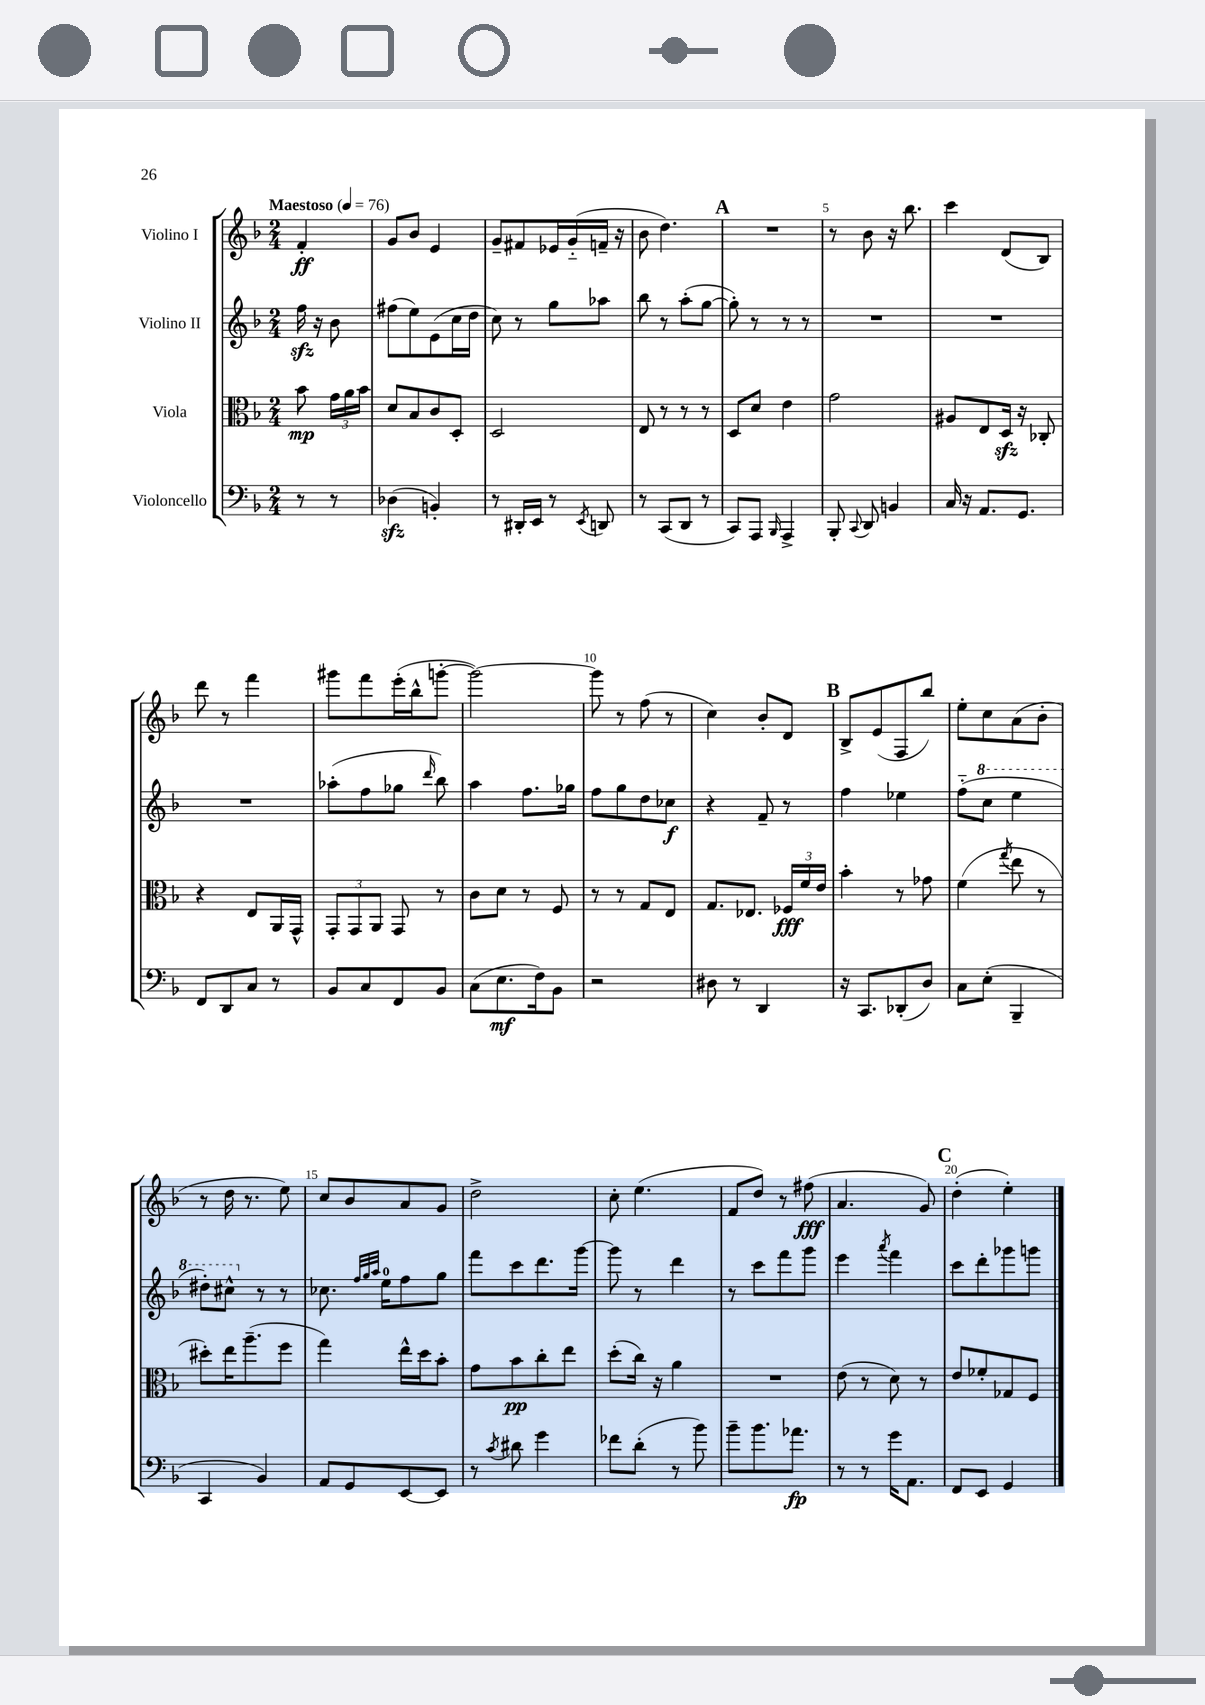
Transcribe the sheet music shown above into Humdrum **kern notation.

**kern	**kern	**kern	**kern
*staff4	*staff3	*staff2	*staff1
*clefF4	*clefC3	*clefG2	*clefG2
*k[b-]	*k[b-]	*k[b-]	*k[b-]
*M2/4	*M2/4	*M2/4	*M2/4
*MM76	*MM76	*MM76	*MM76
8r	8b-\	16ff\	4f'/
.	.	16r	.
8r	24g\LL	8b-\	.
.	24a\	.	.
.	24b-\JJ	.	.
=	=	=	=
(4D-\	8d/L	(8ff#\L	8g/L
.	8B-/	8ee\)	8b-/J
4BB'/)	8c/	(8e\	4e/
.	8D'/J	16cc\L	.
.	.	16dd\JJ	.
=	=	=	=
8r	2D/	8cc\)	8g~/L
16DD#'/LL	.	8r	8f#/
16EE/JJ	.	.	.
8r	.	8gg\L	16e-/L
.	.	.	(16g'~/
8qEE/	.	.	.
8DD/	.	8aa-\J	16f~/JJ
.	.	.	16r
=	=	=	=
8r	8E/	8bb-\	8b-\
(8CC/L	8r	8r	4.dd\)
8DD/J	8r	(8aa'\L	.
8r	8r	[8gg\J	.
=	=	=	=
8CC/L)	8D/L	8gg'\])	2r
8AAA/J	8d/J	8r	.
16qqBBB-/	.	.	.
4AAA^/	4e\	8r	.
.	.	8r	.
=	=	=	=
8BBB-'/	2g\	2r	8r
8qqCC/	.	.	.
8DD/	.	.	8b-\
4BB/	.	.	16r
.	.	.	8.bb-\
=	=	=	=
16C/	8A#/L	2r	4ccc\
16r	.	.	.
8.AA/L	8E/	.	.
.	16D/Jk	.	(8d/L
8.GG/J	16r	.	.
.	8C-'/	.	8B-/J)
=	=	=	=
8FF/L	4r	2r	8ddd\
8DD/	.	.	8r
8C/J	8E/L	.	4fff\
8r	16AA/L	.	.
.	16GG^^/JJ	.	.
=	=	=	=
8BB-/L	12GG'/L	(8aa-'\L	8ggg#\L
.	12GG/	.	.
8C/	.	8ff\	8fff\
.	12AA/J	.	.
8FF/	8GG/	8gg-\J	(16eee'\L
.	.	.	16bb-^^\J
.	.	16qqddd/	.
8BB-/J	8r	8bb-\)	[8ggg'\J
=	=	=	=
(8C\L	8c\L	4aa\	2ggg\_)
8.E\	8d\J	.	.
.	8r	8.ff\L	.
16F\k)	.	.	.
8BB-\J	8F/	.	.
.	.	16gg-\Jk	.
=	=	=	=
2r	8r	8ff\L	8ggg\]
.	8r	8gg\	8r
.	8G/L	8dd\	(8ff\
.	8E/J	8cc-\J	8r
=	=	=	=
8D#\	8.G/L	4r	4cc\)
8r	.	.	.
.	8.E-/J	.	.
4DD/	.	8f~/	8b-'/L
.	24F-/LL	8r	8d/J
.	24f/	.	.
.	24e/JJ	.	.
=	=	=	=
16r	4b-'\	4ff\	8B-^/L
8.CC/L	.	.	.
.	.	.	(8e/
(8DD-'/	8r	4ee-\	8F/
8D/J)	8g-\	.	8bb-/J)
=	=	=	=
8C\L	(4f\	(8ff'~\L	8ee'\L
(8E'\J	.	8ccc\J	8cc\
.	8qgg/	.	.
4BBB-~/	8ee\	4eee\	(8a\
.	8r	.	8b-'\J
=	=	=	=
4CC/	8dd#'\L)	8ddd#'\L)	8r
.	16ee\K	8ccc#^^\J	16dd\
.	(8.aa~\	.	8.r
4BB-/)	.	8r	.
.	8ff\J	8r	8ee\)
=	=	=	=
8AA/L	4gg\)	8.cc-\	8cc/L
8GG/	.	.	8b-/
.	.	32qqff/LLL	.
.	.	32qqgg/	.
.	.	32qqaa/JJJ	.
.	.	16ee\LK	.
[8EE/	16ee^^\LL	8ff\	8a/
.	16dd\J	.	.
8EE/]J	8b-'\J	8gg\J	8g/J
=	=	=	=
8r	8g\L	8fff\L	2dd^\
8qc/	.	.	.
8d#\	8b-\	8ccc\	.
4g\	8cc'\	8.ddd\	.
.	8ee\J	.	.
.	.	[16ggg\Jk	.
=	=	=	=
8f-\L	(8dd'\L	8ggg\]	8cc'\
(8d'\J	16cc\Jk)	8r	(4.ee\
.	16r	.	.
8r	4a\	4ddd\	.
8b-\)	.	.	.
=	=	=	=
8b-~\L	2r	8r	8f/L
8.b-\	.	8ccc\L	8dd/J)
.	.	8fff\	8r
8.a-\J	.	.	.
.	.	8ggg\J	(8ff#\
=	=	=	=
8r	(8e\	4eee\	4.a/
8r	8r	.	.
.	.	8qaaa/	.
16g\LK	8d\)	4fff\	.
8.AA\J	.	.	.
.	8r	.	8g/)
=	=	=	=
8FF/L	8e/L	8ccc\L	(4dd'\
8EE/J	8f-'/	8ddd'\	.
4GG/	8G-/	8ggg-\	4ee'\)
.	8F/J	8ggg\J	.
==	==	==	==
*-	*-	*-	*-
